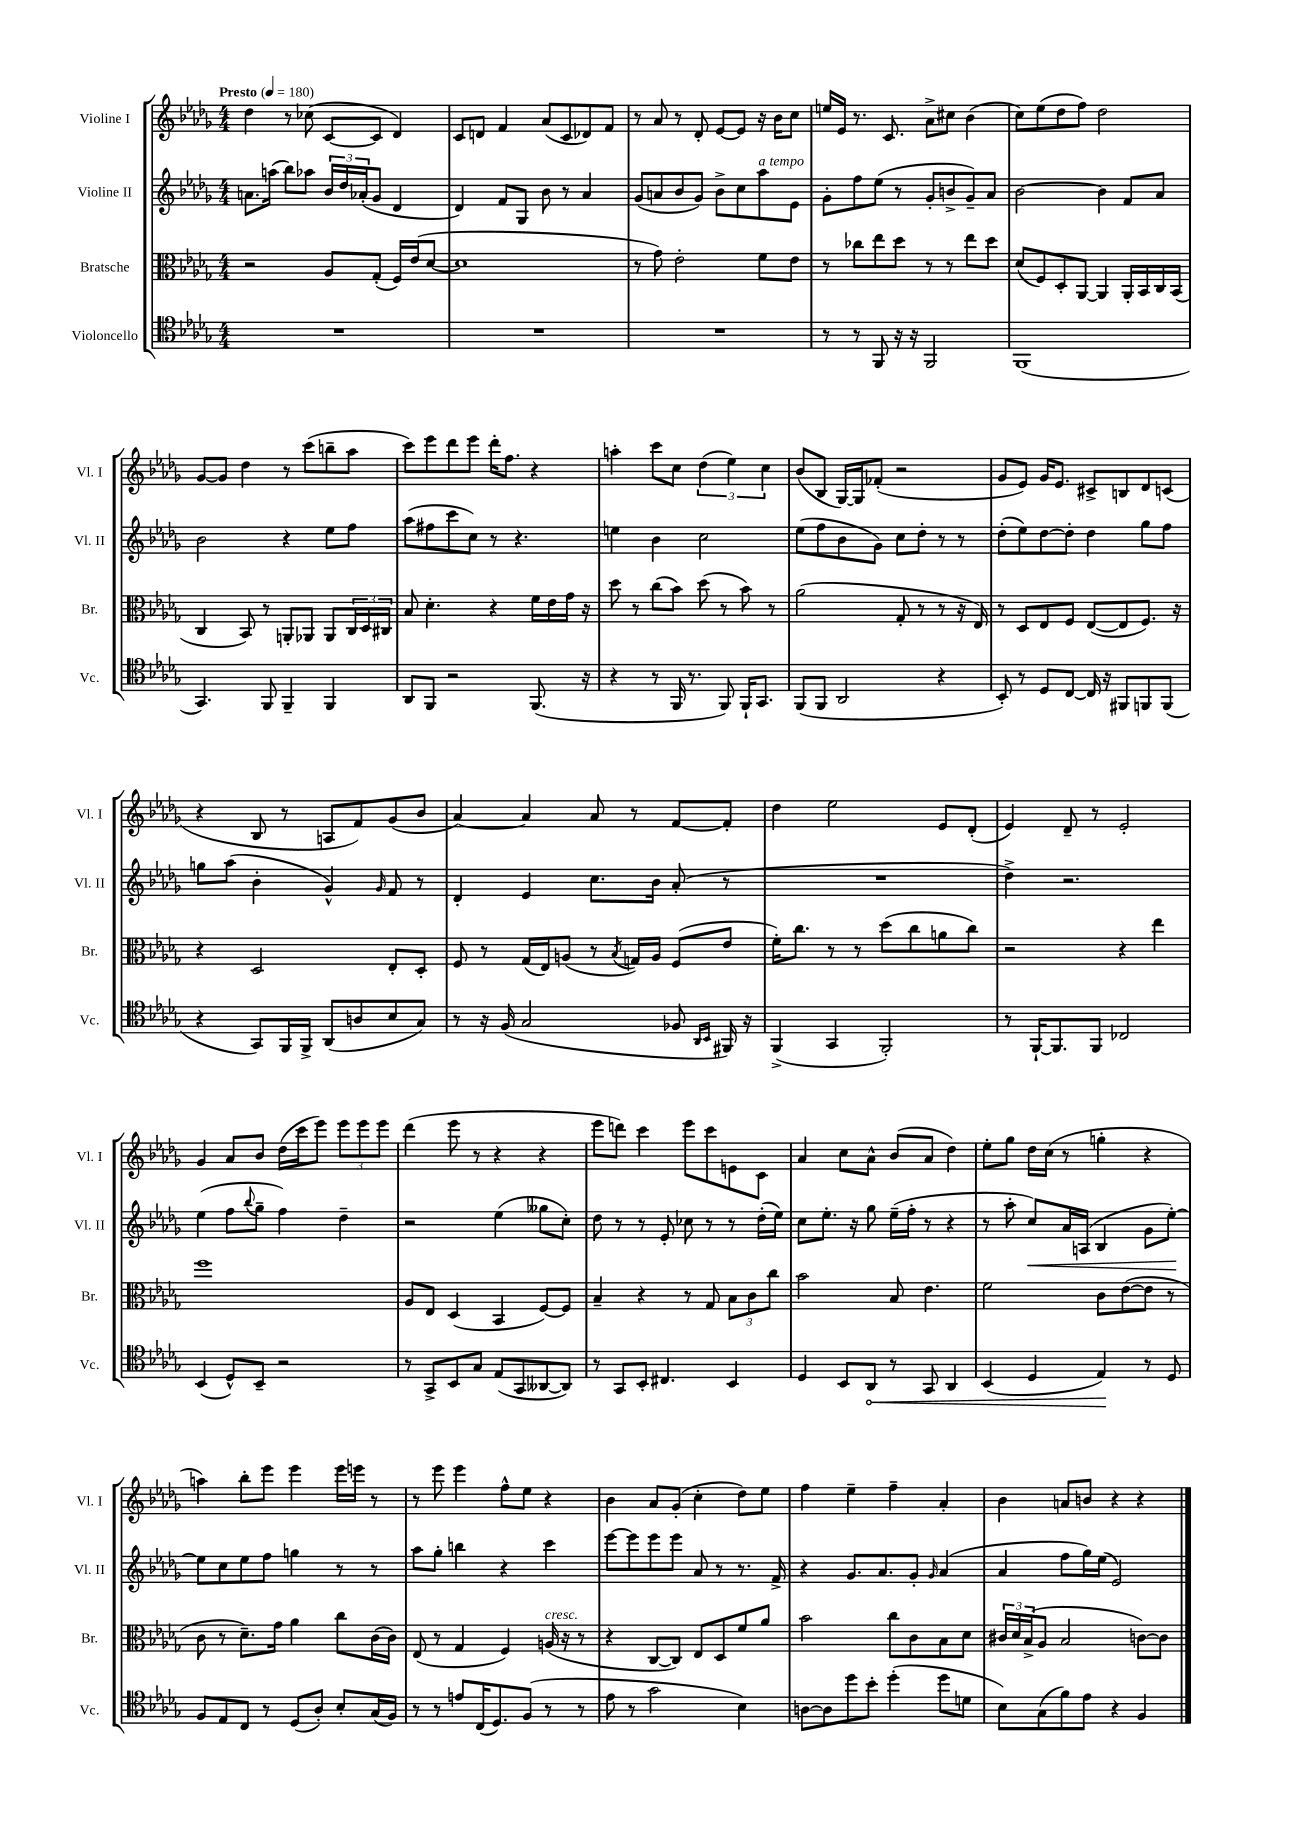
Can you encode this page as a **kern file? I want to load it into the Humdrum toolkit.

**kern	**dynam	**kern	**kern	**dynam	**kern
*part4	*part4	*part3	*part2	*part2	*part1
*staff4	*staff4	*staff3	*staff2	*staff2	*staff1
*I"Violoncello	*	*I"Bratsche	*I"Violine II	*	*I"Violine I
*I'Vc.	*	*I'Br.	*I'Vl. II	*	*I'Vl. I
*clefC4	*	*clefC3	*clefG2	*	*clefG2
*k[b-e-a-d-g-]	*	*k[b-e-a-d-g-]	*k[b-e-a-d-g-]	*	*k[b-e-a-d-g-]
*M4/4	*	*M4/4	*M4/4	*	*M4/4
*MM180	*	*MM180	*MM180	*	*MM180
=1	=1	=1	=1	=1	=1
!	!	!	!	!	!LO:TX:a:B:t=Presto
1r	.	2r	8.an\L	.	4dd-\
.	.	.	(16aan\Jk	.	.
.	.	.	8bb-\L)	.	8r
.	.	.	8aa-X\J	.	(8cc-X\
.	.	8A-/L	24b-/LL	.	[8c/L
.	.	.	24dd-/	.	.
.	.	.	(24a-X'/J	.	.
.	.	(8G-'/J	8g-/J	.	8c/J]
.	.	16F/LL)	4d-/	.	4d-/)
.	.	(16e-/J	.	.	.
.	.	[8d-/J	.	.	.
=2	=2	=2	=2	=2	=2
1r	.	1d-]	4d-/)	.	8c/L
.	.	.	.	.	8dn/J
.	.	.	8f/L	.	4f/
.	.	.	8G-/J	.	.
.	.	.	8b-\	.	(8a-/L
.	.	.	8r	.	8c/
.	.	.	4a-/	.	8d-X/)
.	.	.	.	.	8f/J
=3	=3	=3	=3	=3	=3
1r	.	8r	(8g-/L	.	8r
.	.	8g-\)	8an/	.	8a-/
.	.	2e-'\	8b-/	.	8r
.	.	.	8g-/J)	.	8d-'/
.	.	.	8b-^\L	.	[8e-/L
.	.	.	8cc\	.	8e-/J]
!	!	!	!LO:TX:a:i:t=a tempo	!	!
.	.	8f\L	8aa-\	.	16r
.	.	.	.	.	16b-\KL
.	.	8e-\J	8e-\J	.	8cc\J
=4	=4	=4	=4	=4	=4
8r	.	8r	8g-'\L	.	16een/LL
.	.	.	.	.	16e-/JJ
8r	.	8cc-X\L	8ff\	.	8.r
8FF/	.	8ee-\	(8ee-\J	.	.
.	.	.	.	.	8.c/
16r	.	8dd-\J	8r	.	.
16r	.	.	.	.	.
2FF/	.	8r	8g-'/L	.	8a-^\L
.	.	8r	8bn^/	.	8cc#X\J
.	.	8ee-\L	8g-~/)	.	(4b-\
.	.	8dd-\J	8a-/J	.	.
=5	=5	=5	=5	=5	=5
(1FF	.	(8d-/L	[2b-\	.	8cc\L)
.	.	8F/)	.	.	(8ee-\
.	.	8D-'/	.	.	8dd-\
.	.	[8AA-/J	.	.	8ff\J)
.	.	4AA-/]	4b-\]	.	2dd-\
.	.	16AA-'/LL	8f/L	.	.
.	.	16BB-/	.	.	.
.	.	16C/	8a-/J	.	.
.	.	(16BB-/JJ	.	.	.
!!LO:LB:g=z
=6	=6	=6	=6	=6	=6
4.GG-/)	.	4C/	2b-\	.	[8g-/L
.	.	.	.	.	8g-/J]
.	.	8BB-/)	.	.	4dd-\
8FF/	.	8r	.	.	.
4FF~/	.	8AAn'/L	4r	.	8r
.	.	8AA-X/J	.	.	(8ccc\L
4FF/	.	8AA-/L	8ee-\L	.	8bbn~\
.	.	24C/L	8ff\J	.	8aa-\J
.	.	24D-/	.	.	.
.	.	24C#X/JJ	.	.	.
=7	=7	=7	=7	=7	=7
8AA-/L	.	8B-/	(8aa-\L	.	8ccc\L)
8FF/J	.	4.d-'\	8ff#X\	.	8eee-\
2r	.	.	8ccc\	.	8ddd-\
.	.	.	8cc\J)	.	8eee-\J
.	.	4r	8r	.	16ddd-'\KL
.	.	.	.	.	8.ff\J
.	.	.	4.r	.	.
(8.FF/	.	16f\LL	.	.	4r
.	.	16e-\	.	.	.
.	.	16g-\JJ	.	.	.
16r	.	16r	.	.	.
=8	=8	=8	=8	=8	=8
4r	.	8dd-\	4een\	.	4aan'\
.	.	8r	.	.	.
8r	.	(8cc\L	4b-\	.	8ccc\L
16FF/	.	8b-\J)	.	.	8cc\J
8.r	.	.	.	.	.
.	.	(8dd-\	2cc\	.	(6dd-\
8FF/)	.	8r	.	.	.
.	.	.	.	.	6ee-\)
16FF`/KL	.	8b-\)	.	.	.
8.GG-/J	.	.	.	.	.
.	.	.	.	.	6cc\
.	.	8r	.	.	.
=9	=9	=9	=9	=9	=9
(8FF/L	.	(2a-\	(8ee-\L	.	(8b-/L
8FF/J	.	.	8ff\	.	8B-/J
2AA-/	.	.	8b-\	.	[16G-/LL)
.	.	.	.	.	16G-/J]
.	.	.	8g-\J)	.	(8f-X'/J
.	.	8G-'/	8cc\L	.	2r
.	.	8r	8dd-'\J	.	.
4r	.	8r	8r	.	.
.	.	16r	8r	.	.
.	.	16E-/)	.	.	.
=10	=10	=10	=10	=10	=10
8BB-'/)	.	8r	(8dd-'\L	.	8g-/L
8r	.	8D-/L	8ee-\)	.	8e-/J)
8D-/L	.	8E-/	[8dd-\	.	16g-/KL
.	.	.	.	.	8.e-/J
[8C/J	.	8F/J	8dd-'\J]	.	.
16C/]	.	([8E-/L	4dd-\	.	8c#X^/L
16r	.	.	.	.	.
8FF#X/L	.	8E-/]	.	.	8Bn/
8FFn/	.	8.F/J)	8gg-\L	.	8d-/
(8FF/J	.	.	8ff\J	.	(8cn/J
.	.	16r	.	.	.
!!LO:LB:g=z
=11	=11	=11	=11	=11	=11
4r	.	4r	8ggn\L	.	4r
.	.	.	(8aa-\J	.	.
8GG-/L)	.	2D-/	4b-'\	.	8B-/
16FF/L	.	.	.	.	8r
16FF^/JJ	.	.	.	.	.
(8AA-/L	.	.	4g-^^/)	.	8An/L
8An/	.	.	.	.	8f/)
.	.	.	16qqg-/	.	.
8B-/	.	8E-'/L	8f/	.	(8g-/
8G-/J)	.	8D-'/J	8r	.	8b-/J
=12	=12	=12	=12	=12	=12
8r	.	8F/	4d-'/	.	[4a-/)
16r	.	8r	.	.	.
(16F/	.	.	.	.	.
2G-/	.	(16G-/LL	4e-/	.	4a-/]
.	.	16E-/J)	.	.	.
.	.	(8An/J	.	.	.
.	.	8r	8.cc\L	.	8a-/
.	.	8qB-/	.	.	.
.	.	16Gn/LL)	.	.	8r
.	.	16A/JJ	16b-\Jk	.	.
8F-X/	.	(8F/L	(8a-'/	.	[8f/L
16qqAA-/LL	.	.	.	.	.
16qqBB-/JJ	.	.	.	.	.
16FF#X/)	.	8e-/J	8r	.	8f'/J]
16r	.	.	.	.	.
=13	=13	=13	=13	=13	=13
(4FF^/	.	16f'\KL)	1r	.	4dd-\
.	.	8.cc\J	.	.	.
4GG-/	.	8r	.	.	2ee-\
.	.	8r	.	.	.
2FF'/)	.	(8dd-\L	.	.	.
.	.	8cc\	.	.	.
.	.	8an\	.	.	8e-/L
.	.	8cc\J)	.	.	(8d-'/J
=14	=14	=14	=14	=14	=14
8r	.	2r	4dd-^\)	.	4e-/)
[16FF`/KL	.	.	.	.	.
8.FF/]	.	.	.	.	.
.	.	.	2.r	.	8d-~/
8FF/J	.	.	.	.	8r
2C-X/	.	4r	.	.	2e-'/
.	.	4ee-\	.	.	.
!!LO:LB:g=z
=15	=15	=15	=15	=15	=15
(4BB-/	.	1ff	(4ee-\	.	4g-/
8D-^^/L)	.	.	8ff\L	.	8a-/L
.	.	.	8qqbb-/	.	.
8BB-~/J	.	.	8gg-~\J	.	8b-/J
2r	.	.	4ff\)	.	(16dd-\LL
.	.	.	.	.	16ccc\J
.	.	.	.	.	8eee-\J)
.	.	.	4dd-~\	.	12eee-\L
.	.	.	.	.	12eee-\
.	.	.	.	.	12eee-\J
=16	=16	=16	=16	=16	=16
8r	.	8A-/L	2r	.	(4ddd-\
8GG-^/L	.	8E-/J	.	.	.
8BB-/	.	(4D-/	.	.	8eee-\
8G-/J	.	.	.	.	8r
(8E-/L	.	4BB-/	(4ee-\	.	4r
8GG-/	.	.	.	.	.
[8AA--X/	.	[8F/L)	8gg--X\L	.	4r
8AA--/J])	.	8F/J]	8cc'\J)	.	.
=17	=17	=17	=17	=17	=17
8r	.	4B-~/	8dd-\	.	8eee-\L
8GG-/L	.	.	8r	.	8dddn\J)
8BB-'/J	.	4r	8r	.	4ccc\
4.C#X/	.	.	8e-'/	.	.
.	.	8r	8cc-X\	.	8eee-\L
.	.	8G-/	8r	.	8ccc\
4BB-/	.	12B-\L	8r	.	8en\
.	.	12c\	.	.	.
.	.	.	(16dd-'\LL	.	8c\J
.	.	12cc\J	.	.	.
.	.	.	16ee-\JJ)	.	.
=18	=18	=18	=18	=18	=18
4D-/	.	2b-\	8cc\L	.	4a-/
.	.	.	8.ee-'\J	.	.
8BB-/L	.	.	.	.	8cc\L
.	.	.	16r	.	.
!	!LO:HP:b	!	!	!	!
8AA-/J	<	.	8gg-\	.	8a-^^\J
8r	.	8B-/	(16ee-~\LL	.	(8b-/L
.	.	.	16ff'\JJ	.	.
8GG-/	.	4.e-\	8r	.	8a-/J
4AA-/	.	.	4r	.	4dd-\)
=19	=19	=19	=19	=19	=19
(4BB-/	.	2f\	8r	.	8ee-'\L
.	.	.	8aa-'\	.	8gg-\J
!	!	!	!	!LO:HP:b	!
4D-/	.	.	8cc/L)	<	16dd-\LL
.	.	.	.	.	(16cc\JJ
.	.	.	16a-/L	.	8r
.	.	.	(16An/JJ	.	.
4E-/)	.	8c\L	4B-/	.	4ggn'\
.	.	([8e-\	.	.	.
8r	[	8e-\J]	8g-\L	.	4r
8D-/	.	8r	[8ee-'\J)	.	.
.	.	.	.	[	.
!!LO:LB:g=z
=20	=20	=20	=20	=20	=20
8F/L	.	8c\	8ee-\L]	.	4aan\)
8E-/	.	8r	8cc\	.	.
8C/J	.	8.d-~\L)	8ee-\	.	8bb-'\L
8r	.	.	8ff\J	.	8eee-\J
.	.	16g-\Jk	.	.	.
(8D-/L	.	4a-\	4ggn\	.	4eee-\
8A-'/J)	.	.	.	.	.
8B-'/L	.	8cc\L	8r	.	16eee-\LL
.	.	.	.	.	16eeen\JJ
(16G-/L	.	(16c\L	8r	.	8r
16F/JJ)	.	16c\JJ)	.	.	.
=21	=21	=21	=21	=21	=21
8r	.	(8E-/	8aa-\L	.	8r
8r	.	8r	8gg-'\J	.	8eee-\
8en/L	.	4G-/	4bbn\	.	4eee-\
(16C/K	.	.	.	.	.
8.D-/)	.	.	.	.	.
.	.	4F/)	4r	.	8ff^^\L
(8F/J	.	.	.	.	8ee-\J
!	!	!LO:TX:a:i:t=cresc.	!	!	!
8r	.	(16An/	4ccc\	.	4r
.	.	16r	.	.	.
8r	.	8r	.	.	.
=22	=22	=22	=22	=22	=22
8e-\	.	4r	[8eee-\L	.	4b-\
8r	.	.	8eee-\]	.	.
2g-\	.	[8C/L	8eee-\	.	8a-/L
.	.	8C/J])	8eee-\J	.	(8g-'/J
.	.	8E-/L	8a-/	.	4cc'\
.	.	8D-/	8r	.	.
4B-\)	.	8f/	8.r	.	8dd-\L)
.	.	8a-/J	.	.	8ee-\J
.	.	.	16f^/	.	.
=23	=23	=23	=23	=23	=23
[8An\L	.	2b-\	4r	.	4ff\
8A\]	.	.	.	.	.
8dd-\	.	.	8.g-/L	.	4ee-~\
8b-'\J	.	.	.	.	.
.	.	.	8.a-/	.	.
(4dd-'\	.	8cc\L	.	.	4ff~\
.	.	8c\	8g-'/J	.	.
.	.	.	16qqg-/	.	.
8dd-\L	.	8B-\	(4a-/	.	4a-'/
8dn\J	.	8d-\J	.	.	.
=24	=24	=24	=24	=24	=24
8B-\L)	.	24c#X/LL	4a-/	.	4b-\
.	.	24d-/	.	.	.
.	.	(24B-^/J	.	.	.
(8G-\	.	8A-/J	.	.	.
8f\)	.	2B-/	8ff\L	.	8an/L
8e-\J	.	.	16gg-\L)	.	8bn/J
.	.	.	(16ee-\JJ	.	.
4r	.	.	2e-/)	.	4r
4F/	.	[8cn\L)	.	.	4r
.	.	8c\J]	.	.	.
==	==	==	==	==	==
*-	*-	*-	*-	*-	*-
